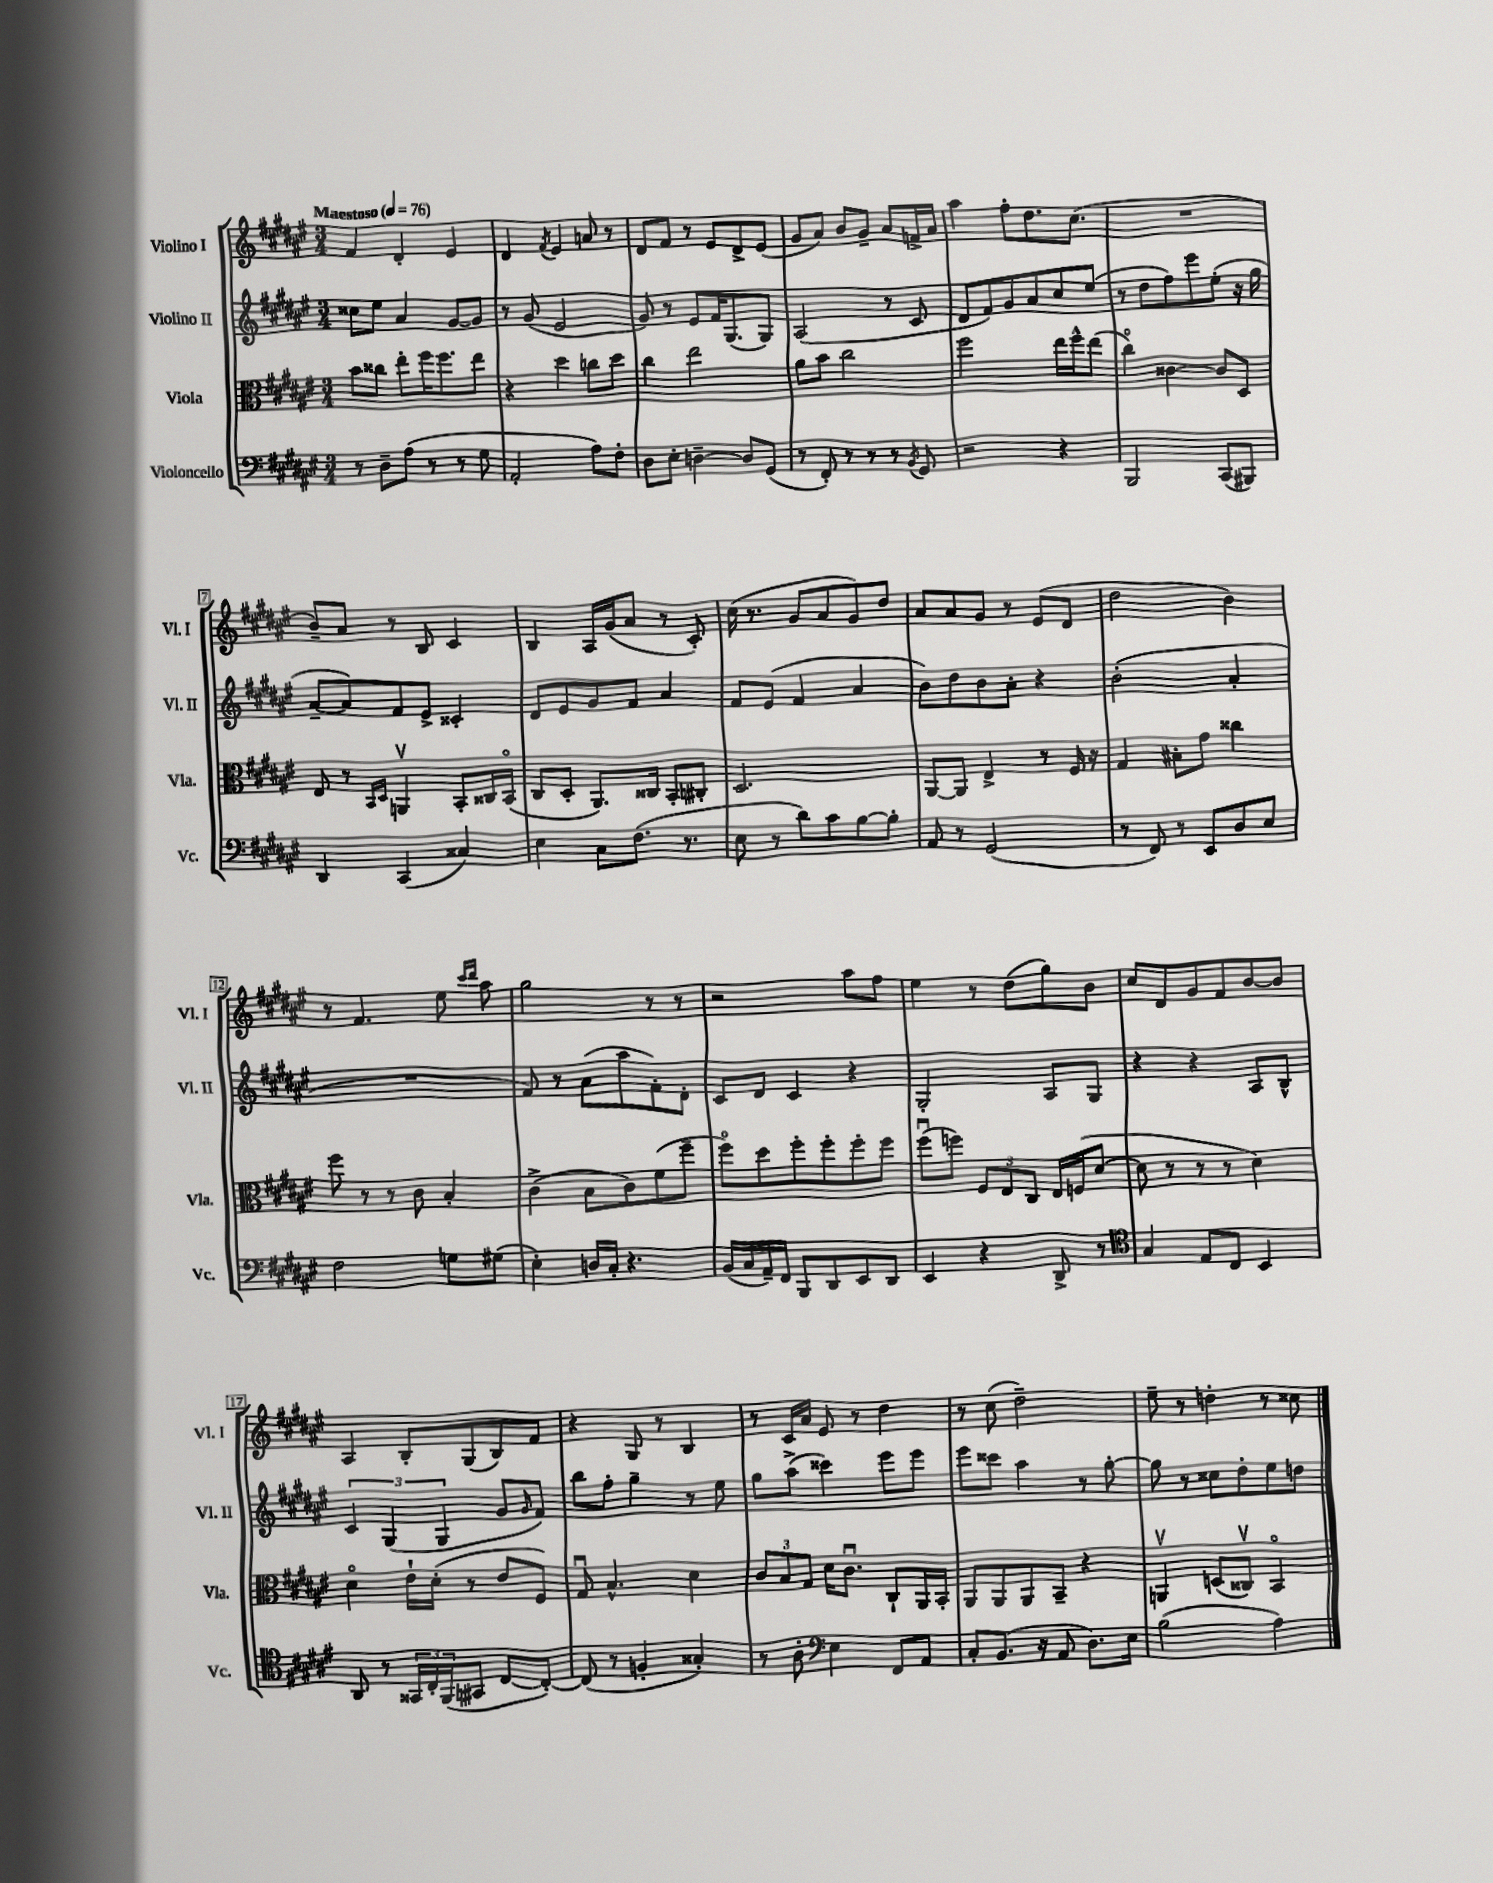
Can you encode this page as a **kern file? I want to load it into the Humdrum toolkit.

**kern	**kern	**kern	**kern
*part4	*part3	*part2	*part1
*staff4	*staff3	*staff2	*staff1
*I"Violoncello	*I"Viola	*I"Violino II	*I"Violino I
*I'Vc.	*I'Vla.	*I'Vl. II	*I'Vl. I
*clefF4	*clefC3	*clefG2	*clefG2
*k[f#c#g#d#a#e#]	*k[f#c#g#d#a#e#]	*k[f#c#g#d#a#e#]	*k[f#c#g#d#a#e#]
*M3/4	*M3/4	*M3/4	*M3/4
*MM76	*MM76	*MM76	*MM76
=1	=1	=1	=1
!	!	!	!LO:TX:a:B:t=Maestoso
8r	8b\L	8cc##X\L	4f#/
8D#~\L	8cc##X\J	8ee#\J	.
(8A#\J	8ee#'\L	4a#/	4d#'/
8r	16ff#\K	.	.
.	8.ff#\	.	.
8r	.	[8g#/L	4e#/
8G#\	8ee#\J	8g#/J]	.
=2	=2	=2	=2
2AA#'/	4r	8r	4d#/
.	.	(8g#/	.
.	.	.	8qf#/
.	4dd#\	2e#/	4e#/
8A#\L)	8ccn\L	.	8an/
8F#'\J	8dd#\J	.	8r
=3	=3	=3	=3
8D#\L	4cc#\	8g#/)	8d#/L
8E#'\J	.	8r	8f#/J
[4Dn~\	2ee#\	8e#/L	8r
.	.	16f#/K	8e#/L
.	.	(8.G#/	.
8D/L]	.	.	8d#^/
(8GG#/J	.	8G#/J)	(8e#/J
=4	=4	=4	=4
8r	8a#\L	(2A#/	8g#/L
8FF#'/)	8b\J	.	8a#/J)
8r	2cc#\	.	8b/L
8r	.	.	8g#~/J
8r	.	8r	8a#/L
8qBB/	.	.	.
8GG#/	.	8c#/	16fn^/L
.	.	.	16a#/JJ
=5	=5	=5	=5
2r	2ff#\	8d#/L	4aa#\
.	.	8f#/)	.
.	.	8g#/	8ff#'\L
.	.	8a#/	8.dd#\
4r	16ee#\LL	8cc#/	.
.	16ff#^^\J	.	(8.cc#\J
.	(8ee#\J	(8ee#/J	.
=6	=6	=6	=6
2BBB/	4cc#\)	8r	2.r
.	.	8dd#\L	.
.	[4c##X\	8ff#\)	.
.	.	8eee#\	.
(8CC#/L	8c##/L]	(8ee#'\J	.
8BBB#X/J)	8D#/J	16r	.
.	.	16gg#\	.
!!LO:LB:g=z
=7	=7	=7	=7
4DD#/	8E#/	[8a#~/L	8b~/L)
.	8r	8a#/])	8a#/J
.	16qqBB/LL	.	.
.	16qqD#/JJ	.	.
(4CC#/	4AAnv/	8f#/	8r
.	.	8e#^/J	8B/
4C##X/)	8BB'/L	4c##X'/	4c#/
.	16C##X/L	.	.
.	(16BB/JJ	.	.
=8	=8	=8	=8
4E#\	8C#/L	8d#/L	4B/
.	8D#'/J	8e#/	.
8C#\L	8.AA#/L)	8g#/	16A#/LL
.	.	.	(16g#/J
(8.F#\J	.	8f#/J	8a#/J
.	16C##X/Jk	.	.
.	8BB'/L	4a#/	8r
8.r	.	.	.
.	8C#X'/J	.	8c#'/)
=9	=9	=9	=9
8E#\	2.D#/	8f#/L	(16cc#\
.	.	.	8.r
8r	.	(8e#/J	.
8d#\L)	.	4f#/	8g#/L
8c#\	.	.	8a#/
[8B\	.	4a#/	8g#/)
8B'\J]	.	.	8dd#/J
=10	=10	=10	=10
8AA#/	[8AA#/L	8b\L)	8a#/L
8r	8AA#/J]	8dd#\	8a#/
(2GG#/	4E#^/	8b\	8g#/J
.	.	8a#'\J	8r
.	8r	4r	(8e#/L
.	16F#/	.	8d#/J
.	16r	.	.
=11	=11	=11	=11
8r	4G#/	(2b'\	2dd#\
8FF#/)	.	.	.
8r	8B#X'\L	.	.
8EE#/L	8g#\J	.	.
8D#/	4cc##X\	4a#'/	4b\)
8E#/J	.	.	.
!!LO:LB:g=z
=12	=12	=12	=12
2F#\	8ff#\	2.r	8r
.	8r	.	4.f#/
.	8r	.	.
.	8c#\	.	.
8Gn\L	4B'/	.	8ee#\
.	.	.	16qqccc#/LL
.	.	.	16qqddd#/JJ
(8G#X\J	.	.	8aa#\
=13	=13	=13	=13
4E#'\)	(4c#^\	8f#/)	2gg#\
.	.	8r	.
16Dn/LL	8B\L	(8a#\L	.
16C#'/JJ	.	.	.
4.r	8c#\)	8aa#\	.
.	(8f#\	8f#'\)	8r
.	8ff#~\J	8d#'\J	8r
=14	=14	=14	=14
(16BB/LL	8ff#\L)	8c#/L	2r
16C#/	.	.	.
16AA#~/)	8dd#\	8d#/J	.
16FF#/JJ	.	.	.
8BBB/L	8ff#'\	4c#/	.
8DD#/	8ff#'\	.	.
8EE#/	8ff#'\	4r	8aa#\L
8DD#/J	8ff#\J	.	8ff#\J
=15	=15	=15	=15
4EE#/	(8ff#u\L	2G#'/	4ee#\
.	8ffn\J)	.	.
4r	12F#/L	.	8r
.	12E#/	.	.
.	.	.	(8dd#\L
.	12C#/J	.	.
8DD#^/	16E#/LL	8A#/L	8gg#\)
.	(16Fn/J	.	.
8r	[8d#/J	8G#/J	8b\J
=16	=16	=16	=16
*clefC4	*	*	*
4G#/	8d#\]	4r	8cc#/L
.	8r	.	8d#/
8E#/L	8r	4r	8g#/
8C#/J	8r	.	8f#/
4BB/	4d#\)	8A#/L	[8b/
.	.	8B^^/J	8b/J]
!!LO:LB:g=z
=17	=17	=17	=17
8AA#/	4d#\	6c#/	4A#/
8r	.	.	.
.	.	(6G#/	.
24GG##X/LL	16e#`\LL	.	8B'/L
24C#'/	.	.	.
.	(16d#'\JJ	.	.
(24FF#/J	.	6G#/	.
8GG#X/J	8r	.	(8G#/
[8C#/L	8e#/L	8g#/L	8B/)
.	.	16qqg#/	.
8C#'/J_)	8F#/J)	8f#/J)	8f#/J
=18	=18	=18	=18
(8C#/]	8G#u/	8bb\L	4r
8r	4.B^^/	8ff#'\J	.
4Fn'/	.	4gg#~\	8G#/
.	.	.	8r
4G##X'/)	4d#\	8r	4B/
.	.	8ee#\	.
=19	=19	=19	=19
8r	12c#/L	8gg#\L	8r
.	12B/	.	.
8A#'\	.	(8aa#^\J	16c#/LL
.	12G#/J	.	.
.	.	.	16a#/JJ
*clefF4	*	*	*
4E#\	16d#\KL	4ccc##X\)	8e#/
.	8.c#u\J	.	.
.	.	.	8r
8FF#/L	8C#`/L	8eee#\L	4dd#\
8AA#/J	16AA#/L	8eee#\J	.
.	16BB'/JJ	.	.
=20	=20	=20	=20
8C#'/L	8AA#/L	8eee#\L	8r
(8.BB/J	8AA#/	8ccc##X\J	(8cc#\
.	8AA#/	4aa#\	2dd#~\)
16r	.	.	.
8AA#/	8BB~/J	.	.
8.D#\L)	4r	8r	.
.	.	[8gg#'\	.
16E#\Jk	.	.	.
=21	=21	=21	=21
(2B\	4AAnv/	8gg#\]	8ee#~\
.	.	8r	8r
.	(8Dn/L	8cc##X\L	4ddn'\
.	8C##Xv/J)	8dd#'\	.
4A#\)	4BB/	8ee#\	8r
.	.	8ddn\J	8cc##X\
==	==	==	==
*-	*-	*-	*-
